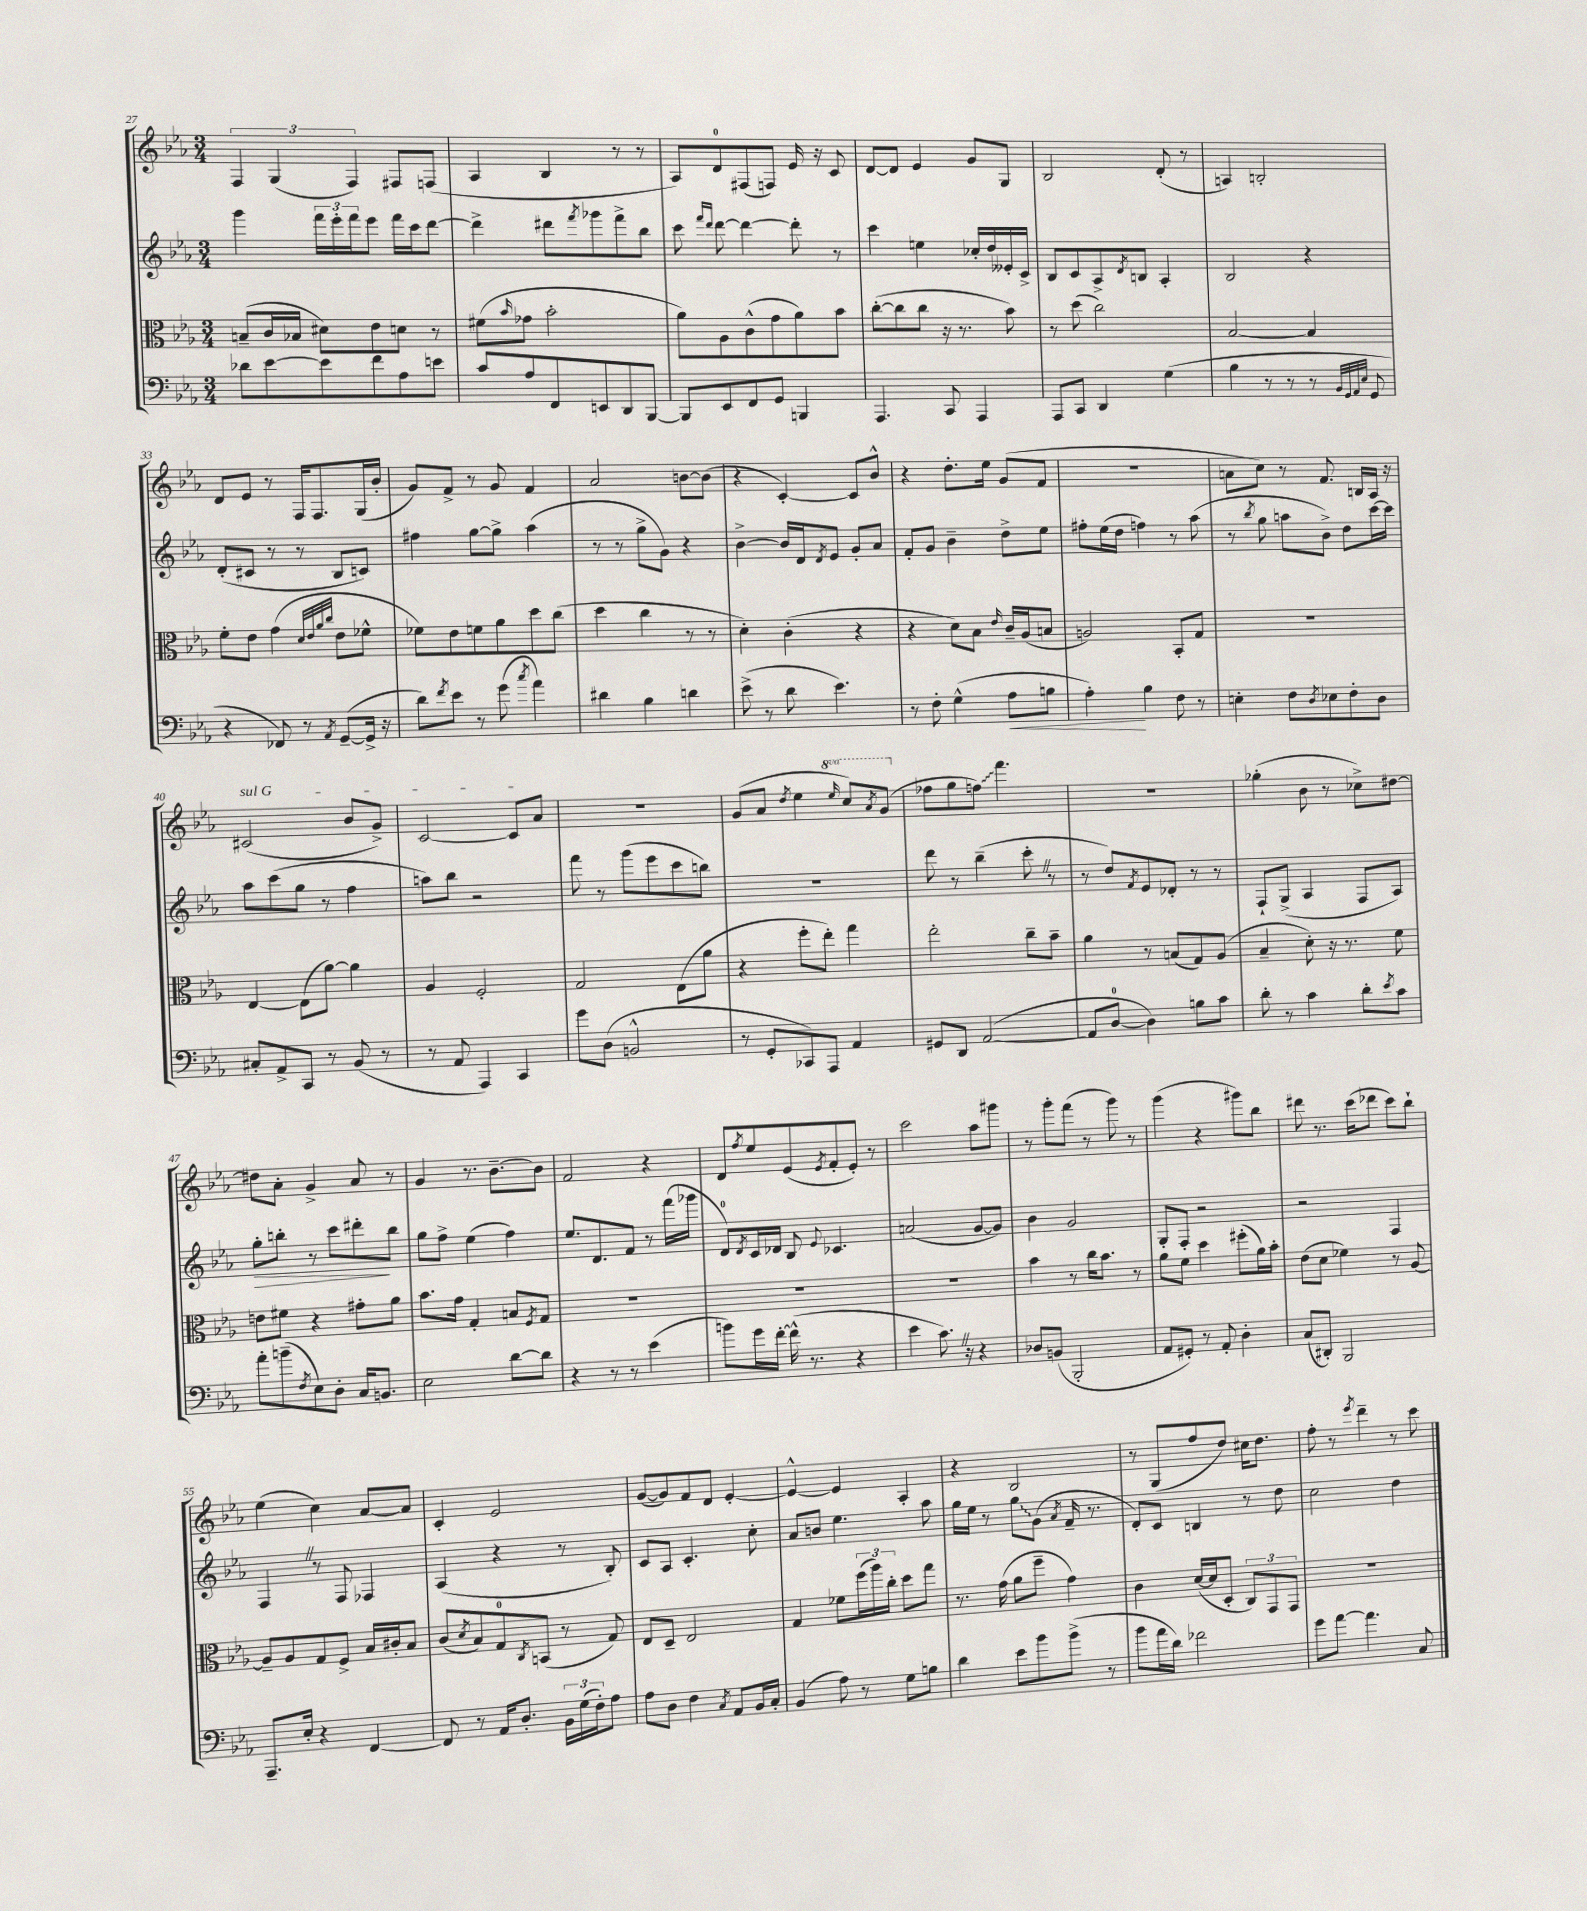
<<
\new StaffGroup <<
\new Staff = "s0" {
    \clef treble \key ees \major \numericTimeSignature \time 3/4 \set Staff.ottavationMarkups = #ottavation-simple-ordinals
    \tuplet 3/2 { f4 g4( f4) } fis8 f8( |
    aes4 bes4 r8 r8 |
    aes8) d'8-0 fis8( f8) ees'16 r16 c'8 |
    d'8~ d'8 ees'4 g'8 g8 |
    bes2 d'8-.( r8 |
    a4) b2-. |
    d'8 ees'8 r8 f16 f8. g16( bes'16-. |
    g'8) f'8-> r8 g'8 f'4 |
    aes'2 b'8~ b'8( |
    r4 c'4~-.) c'8 bes'8-^ |
    r4 d''8.-. ees''16 g'8( f'8 |
    R2. |
    a'8 c''8) r8 f'8. b16 aes16 r16 |
    \once \override TextSpanner.bound-details.left.text = \markup { \italic "sul G" } cis'2\startTextSpan( bes'8 g'8->) |
    c'2~ c'8 aes'8\stopTextSpan |
    R2. |
    g'8( aes'8 \acciaccatura { d''8 } ees''4 \ottava #1 \grace { ees'''16 } c'''8) \acciaccatura { aes''8 } g''8( \ottava #0 |
    fes''8 g''8 \once \override Glissando.style = #'zigzag f''8\glissando) f'''4. |
    R2. |
    ges''4-.( bes'8 r8 ces''8->) dis''8~ |
    dis''8 aes'8-. g'4-> aes'8 r8 |
    g'4 r8. bes'8.~-- bes'8 |
    f'2 r4 |
    d'8 \acciaccatura { f''8 } ees''8 ees'8( \acciaccatura { ees'8 } f'8-. ees'8-.) r8 |
    c'''2 aes''8 gis'''8 |
    r8 g'''8-. f'''8( r8 g'''8) r8 |
    g'''4( r4 gis'''8) bes''8 |
    dis'''8 r8. c'''16( des'''8 c'''8) bes''8-! |
    ees''4( c''4) aes'8~ aes'8 |
    c'4-. ees'2 |
    g'8~( g'8) f'8 d'8 ees'4~-. |
    ees'4~-^ ees'4 aes4-. |
    r4 bes2 |
    r8 g8( f''8 d''8) cis''16 d''8. |
    f''8-. r8 \acciaccatura { ees'''8 } d'''4-- r8 c'''8 \bar "|." |
}
\new Staff = "s1" {
    \clef treble \key ees \major \numericTimeSignature \time 3/4
    g'''4 \tuplet 3/2 { f'''16 ees'''16-. f'''16 } ees'''8 f'''16 c'''16 d'''8~ |
    d'''4-> dis'''8 \acciaccatura { f'''8 } ges'''8 f'''8-> bes''8 |
    c'''8 \grace { f'''16 d'''16 } d'''8~ d'''4~ d'''8-. r8 |
    c'''4 e''4 ces''16-. d''16 eeses'16-. c'16-> |
    bes8 c'8 aes8-> \acciaccatura { d'8 } b8 aes4-. |
    bes2 r4 |
    d'8-.( cis'8 r8 r8 bes8 c'8) |
    fis''4 g''8~ g''8-> aes''4( |
    r8 r8 g''8-> g'8) r4 |
    bes'4~-> bes'16 d'16 \acciaccatura { d'8 } ees'8 g'8-. aes'8 |
    f'8-. g'8 bes'4-- d''8-> ees''8 |
    fis''8-. ees''16( d''16 f''4) r8 aes''8( |
    r8 \acciaccatura { bes''8 } g''8 a''8 bes'8->) d''8 c'''16~ c'''16 |
    aes''8 c'''8( g''8 r8 f''4 |
    a''8) bes''8 r2 |
    f'''8 r8 g'''8( ees'''8 c'''8 b''8) |
    R2. |
    d'''8 r8 bes''4--( c'''8-. \once \override BreathingSign.text = \markup { \musicglyph "scripts.caesura.straight" } \breathe r8 |
    r8 d''8) \acciaccatura { f'8 } ees'8 des'8-. r8 r8 |
    f8-! g8->( aes4 f8 aes8) |
    g''8-.\> b''8-. r8 c'''8 dis'''8-.\! b''8 |
    g''8 f''8-> ees''4( f''4) |
    ees''8. d'8. f'8 r8 f'''16( ges'''16 |
    d'8-0) \acciaccatura { d'8 } c'16 des'16 bes8 \appoggiatura { ees'8 } ces'4. |
    a'2( g'8~ g'8) |
    bes'4 g'2 |
    g8-. f8-. r2 |
    r2 f4 |
    f4 \once \override BreathingSign.text = \markup { \musicglyph "scripts.caesura.straight" } \breathe r8 f8 fes4 |
    aes4( r4 r8 bes8-.) |
    c'8 aes8 c'4.-. c''8-. |
    aes'8 b'8 ees''4. aes''8 |
    g''16 ees''16 r8 \once \override Glissando.style = #'zigzag g''8\glissando g'8( \acciaccatura { aes'8 } f'16-- r8. |
    d'8-.) c'8 b4 r8 d''8 |
    c''2 d''4 \bar "|." |
}
\new Staff = "s2" {
    \clef alto \key ees \major \numericTimeSignature \time 3/4
    b8--( c'16 bes16 dis'8) ees'8 d'8 r8 |
    fis'8( \grace { bes'16 } ges'8 bes'2-. |
    aes'8) aes8 c'8-^( g'8 aes'8) bes'8 |
    c''8~-.( c''8 c''8 r16 r8. bes'8) |
    r8 d''8( c''2) |
    bes2~ bes4 |
    f'8-. ees'8 g'4( \grace { d'32 ees'32 aes'32 c''32 } ees'8 fes'8-^ |
    fes'8) ees'8 f'8 aes'8 d''8 c''8( |
    d''4 c''4 r8 r8 |
    d'4-.) c'4-.( r4 |
    r4 d'8) bes8 \grace { ees'16 } c'16-- aes16( b8 |
    a2) bes,8-. g8 |
    R2. |
    ees4~ ees8( aes'8~) aes'4 |
    aes4 f2-. |
    g2 ees8( aes'8 |
    r4 f''8-. ees''8-.) g''4 |
    ees''2-. c''8-- bes'8-- |
    aes'4 r8 b8( g8) aes8( |
    bes4-- d'8-.) r16 r8. f'8 |
    e'8 fis'8 r4 gis'8-. aes'8 |
    bes'8. g'16 g4-. b8 \acciaccatura { f8 } g8 |
    R2. |
    R2. |
    R2. |
    bes'4 r8 c''16 bes'8. r8 |
    aes'8 f'8 d''4 fis''8-.( aes'16) bes'16-. |
    ees'8( d'8 fes'4) r8 aes8~ |
    aes8-- aes8 g8 f8-> bes16 cis'16-. bes8 |
    c'8( \acciaccatura { d'8 } bes8) g8-0 \acciaccatura { c8 } b,8( r8 g8) |
    ees8 d8-- ees2 |
    g4 fes'8 \tuplet 3/2 { f''16( aes''16) c''16-. } d''8 g''8 |
    r8. g'16( aes'8 f''8-- g'4) |
    c'4 d'16~( d'16 d8-. \tuplet 3/2 { c8) g,8 g,8 } |
    r2. \bar "|." |
}
\new Staff = "s3" {
    \clef bass \key ees \major \numericTimeSignature \time 3/4
    des'8 ees'8~ ees'8 f'8 aes8 e'8 |
    c'8 aes8 f,8 e,8 d,8 bes,,8~ |
    bes,,8 ees,8 f,8 g,8 b,,4 |
    aes,,4. c,8 aes,,4 |
    aes,,8 c,8 d,4 g4( |
    bes4 r8 r8 r8 \grace { bes,32 g,32 aes,32 ees32 } g,8 |
    r4 fes,8) r8 \acciaccatura { aes,8 } g,8~--( g,16-> r16 |
    d'8) \acciaccatura { f'8 } ees'8 r8 g'8( \acciaccatura { c''8 } aes'4) |
    dis'4 bes4 d'4 |
    ees'8->( r8 d'8 ees'4.) |
    r8 f8-. g4-^( aes8\< b8 |
    aes4-.\!) bes4 f8 r8 |
    e4-. f8 \acciaccatura { d8 } ees8 f8-. d8 |
    cis8-. aes,8-> c,8 r8 bes,8( r8 |
    r8 aes,8 aes,,4) c,4 |
    g'8 d8( b,2-^ |
    r8 g,8-. ces,8) aes,,8 aes,4 |
    gis,8 d,8 aes,2~( |
    aes,8 d8-0~ d4) b8 c'8 |
    d'8-. r8 c'4 d'8-. \acciaccatura { ees'8 } c'8 |
    aes'8-. b'8--( \acciaccatura { f8 } ees8) d8-. c16 b,8. |
    ees2 d'8~ d'8 |
    r4 r8 r8 ees'4( |
    b'8) g'16 f'16~-. f'16-^( r8. r4 |
    ees'4 c'8.) \once \override BreathingSign.text = \markup { \musicglyph "scripts.caesura.straight" } \breathe r16 r4 |
    des8 b,8( bes,,2-. |
    aes,8 gis,8-.) r8 aes,8-. d4-. |
    c8( dis,8-.) bes,,2 |
    aes,,8.-- ees16-. r4 f,4~ |
    f,8 r8 aes,16 d8.-. \tuplet 3/2 { bes,16 g16( f16-.) } aes8 |
    aes8 d8 f4 \acciaccatura { c8 } aes,8 bes,16 c16-. |
    bes,4( aes8) r8 g8 b8 |
    d'4 ees'8 bes'8 bes'8->( r8 |
    bes'8 aes'16 d'16) fes'2 |
    g'8 aes'8~ aes'4. c8 \bar "|." |
}
>>
>>
\layout { \context { \Score currentBarNumber = #27 } }
